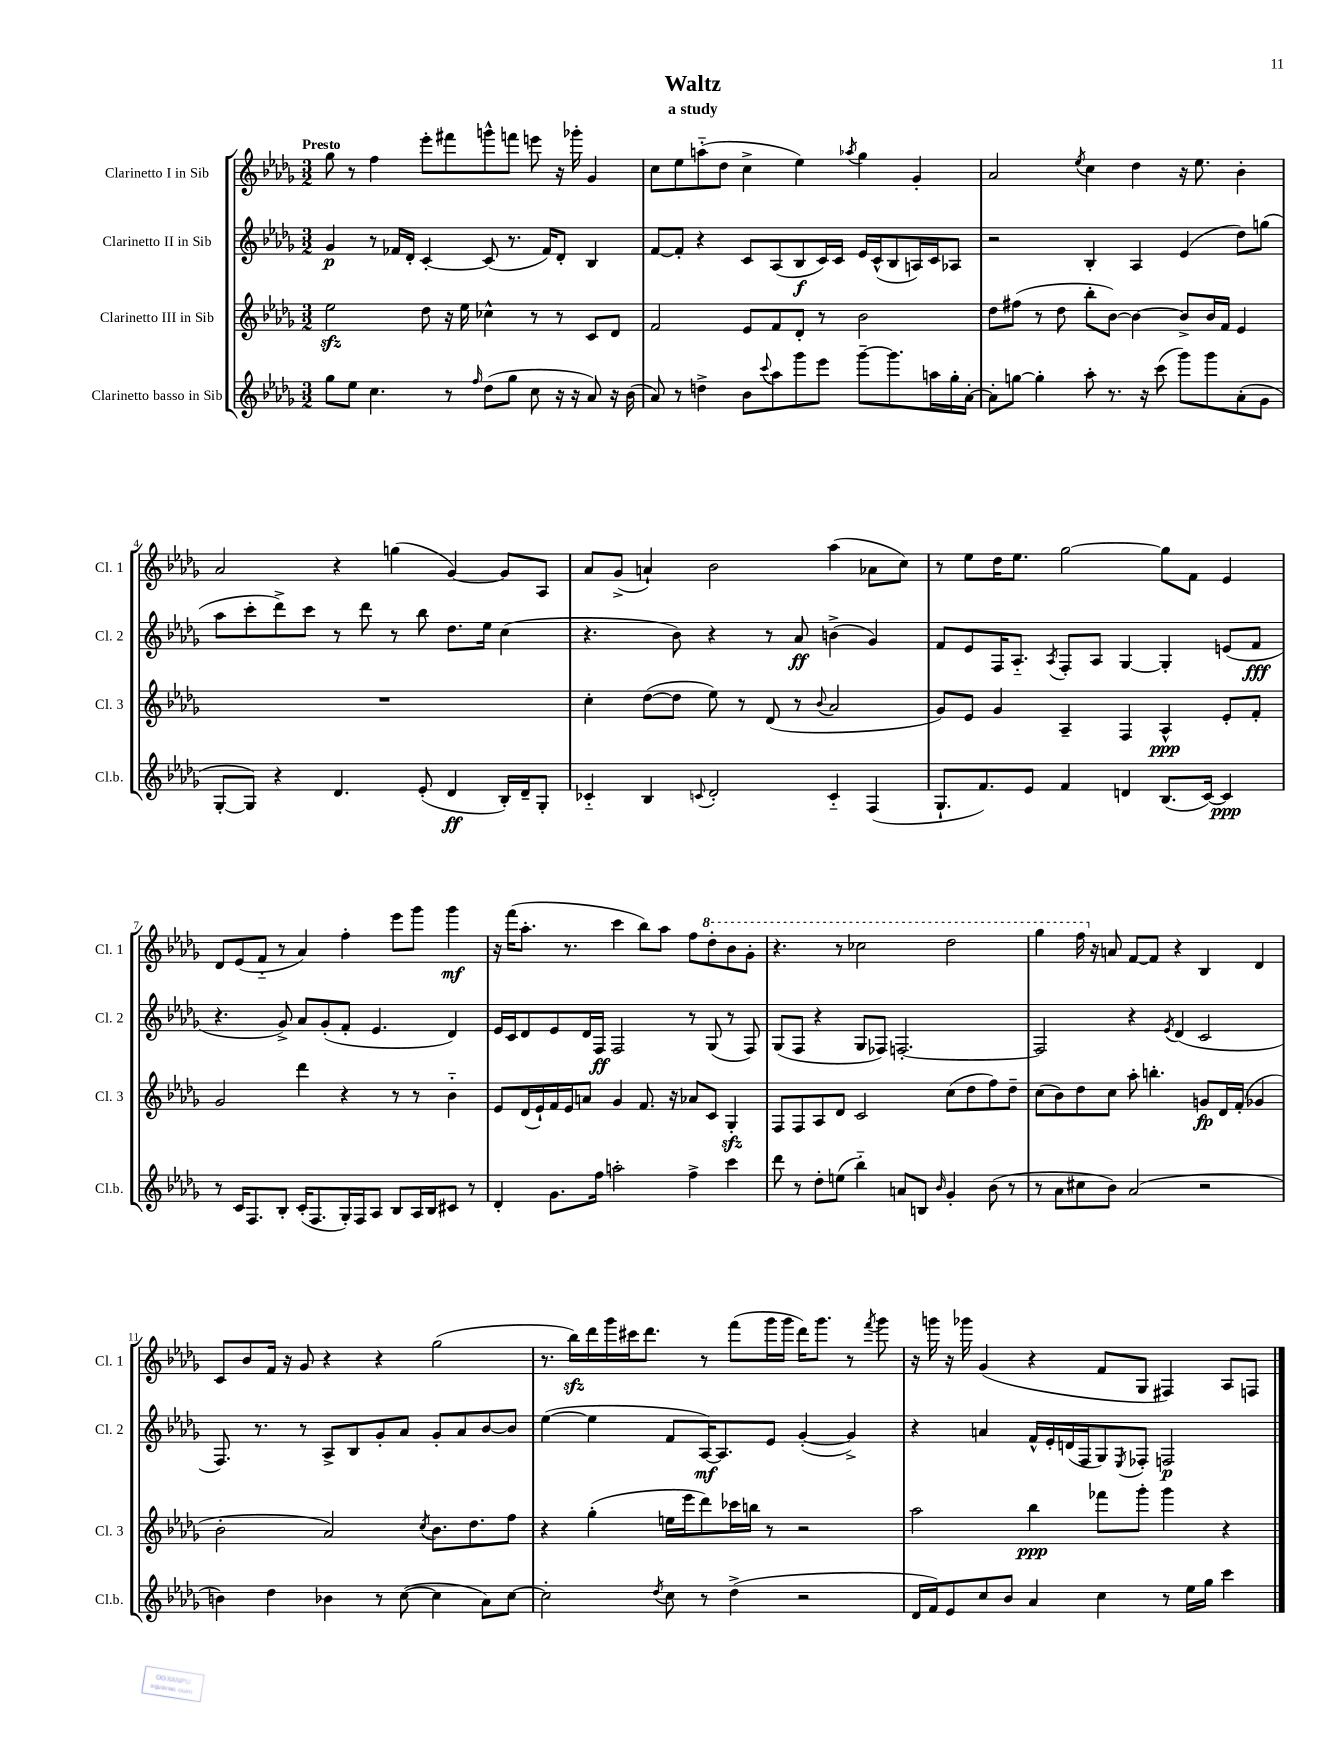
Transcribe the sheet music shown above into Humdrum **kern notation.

**kern	**dynam	**kern	**dynam	**kern	**dynam	**kern	**dynam
*part4	*part4	*part3	*part3	*part2	*part2	*part1	*part1
*staff4	*staff4	*staff3	*staff3	*staff2	*staff2	*staff1	*staff1
*I"Clarinetto basso in Sib	*	*I"Clarinetto III in Sib	*	*I"Clarinetto II in Sib	*	*I"Clarinetto I in Sib	*
*I'Cl.b.	*	*I'Cl. 3	*	*I'Cl. 2	*	*I'Cl. 1	*
*clefG2	*	*clefG2	*	*clefG2	*	*clefG2	*
*k[b-e-a-d-g-]	*	*k[b-e-a-d-g-]	*	*k[b-e-a-d-g-]	*	*k[b-e-a-d-g-]	*
*M3/2	*	*M3/2	*	*M3/2	*	*M3/2	*
=1	=1	=1	=1	=1	=1	=1	=1
!	!	!	!	!	!	!LO:TX:a:B:t=Presto	!
8gg-\L	.	2ee-zz\	.	4g-/	p	8gg-\	.
8ee-\J	.	.	.	.	.	8r	.
4.cc\	.	.	.	8r	.	4ff\	.
.	.	.	.	16f-X/LL	.	.	.
.	.	.	.	16d-'/JJ	.	.	.
.	.	8dd-\	.	[4c'/	.	8eee-'\L	.
8r	.	16r	.	.	.	8fff#X\	.
.	.	16ee-\	.	.	.	.	.
16qqff/	.	.	.	.	.	.	.
(8dd-\L	.	4cc-X^^\	.	(8c/]	.	8gggn^^\	.
8gg-\J	.	.	.	8.r	.	8fffn\J	.
8cc\	.	8r	.	.	.	8eeen\	.
.	.	.	.	16f-/KL)	.	.	.
16r	.	8r	.	8d-'/J	.	16r	.
16r	.	.	.	.	.	16ggg-X'\	.
8a-/)	.	8c/L	.	4B-/	.	4g-/	.
16r	.	8d-/J	.	.	.	.	.
(16b-\	.	.	.	.	.	.	.
=2	=2	=2	=2	=2	=2	=2	=2
8a-/)	.	2f/	.	[8f/L	.	8cc\L	.
8r	.	.	.	8f'/J]	.	8ee-\	.
4ddn^\	.	.	.	4r	.	(8aan\	.
.	.	.	.	.	.	8dd-\J	.
8b-\L	.	8e-/L	.	8c/L	.	4cc^\	.
8qqccc/	.	.	.	.	.	.	.
8aa-\	.	8f/	.	(8A-/	.	.	.
8ggg-\	.	8d-'/J	.	8B-/	f	4ee-\)	.
8eee-\J	.	8r	.	16c/L)	.	.	.
.	.	.	.	16c/JJ	.	.	.
.	.	.	.	.	.	8qaa-X/	.
[8ggg-~\L	.	2b-\	.	16e-/LL	.	4gg-\	.
.	.	.	.	(16c^^/J	.	.	.
8.ggg-\]	.	.	.	8B-/	.	.	.
.	.	.	.	16An/L)	.	4g-'/	.
16aan\L	.	.	.	16c/J	.	.	.
16gg-'\	.	.	.	8A-X/J	.	.	.
[16a-'\JJ	.	.	.	.	.	.	.
=3	=3	=3	=3	=3	=3	=3	=3
8a-'\L]	.	8dd-\L	.	2r	.	2a-/	.
[8ggn\J	.	(8ff#X\J	.	.	.	.	.
4gg'\]	.	8r	.	.	.	.	.
.	.	8dd-\	.	.	.	.	.
.	.	.	.	.	.	8qee-/	.
8aa-'\	.	8bb-'\L	.	4B-'/	.	4cc\	.
8.r	.	[8b-\J)	.	.	.	.	.
.	.	4b-\_	.	4A-/	.	4dd-\	.
16r	.	.	.	.	.	.	.
(8ccc\	.	.	.	.	.	.	.
8ggg-\L)	.	8b-^/L]	.	(4e-/	.	16r	.
.	.	.	.	.	.	8.ee-\	.
8ggg-\	.	16b-/L	.	.	.	.	.
.	.	16f/JJ	.	.	.	.	.
(8a-'\	.	4e-/	.	8dd-\L)	.	4b-'\	.
8g-\J	.	.	.	(8ggn\J	.	.	.
!!LO:LB:g=z
=4	=4	=4	=4	=4	=4	=4	=4
[8G-'/L	.	1.r	.	8aa-\L	.	2a-/	.
8G-/J])	.	.	.	8ccc'\	.	.	.
4r	.	.	.	8ddd-^\)	.	.	.
.	.	.	.	8ccc\J	.	.	.
4.d-/	.	.	.	8r	.	4r	.
.	.	.	.	8ddd-\	.	.	.
.	.	.	.	8r	.	(4ggn\	.
(8e-'/	.	.	.	8bb-\	.	.	.
4d-/	ff	.	.	8.dd-\L	.	[4g-/)	.
.	.	.	.	16ee-\Jk	.	.	.
16B-'/LL)	.	.	.	(4cc\	.	8g-/L]	.
16d-~/J	.	.	.	.	.	.	.
8G-'/J	.	.	.	.	.	8A-/J	.
=5	=5	=5	=5	=5	=5	=5	=5
4c-X/	.	4cc'\	.	4.r	.	8a-/L	.
.	.	.	.	.	.	(8g-^/J	.
4B-/	.	([8dd-\L	.	.	.	4an`/)	.
.	.	8dd-\J]	.	8b-\)	.	.	.
8qqcn/	.	.	.	.	.	.	.
2d-'/	.	8ee-\)	.	4r	.	2b-\	.
.	.	8r	.	.	.	.	.
.	.	(8d-/	.	8r	.	.	.
.	.	8r	.	8a-/	ff	.	.
.	.	8qqb-/	.	.	.	.	.
4c/	.	2a-/	.	(4bn^\	.	(4aa-\	.
(4F/	.	.	.	4g-/)	.	8a-X\L	.
.	.	.	.	.	.	8cc\J)	.
=6	=6	=6	=6	=6	=6	=6	=6
8.G-`/L	.	8g-/L)	.	8f/L	.	8r	.
.	.	8e-/J	.	8e-/	.	8ee-\L	.
8.f/)	.	.	.	.	.	.	.
.	.	4g-/	.	16F/K	.	16dd-\K	.
.	.	.	.	8.A-/J	.	8.ee-\J	.
8e-/J	.	.	.	.	.	.	.
.	.	.	.	8qA-/	.	.	.
4f/	.	4A-~/	.	8F'/L	.	[2gg-\	.
.	.	.	.	8A-/J	.	.	.
4dn/	.	4F/	.	[4G-/	.	.	.
(8.B-/L	.	4A-^^/	ppp	4G-'/]	.	8gg-\L]	.
.	.	.	.	.	.	8f\J	.
[16c/Jk)	.	.	.	.	.	.	.
4c/]	ppp	8e-'/L	.	(8en/L	.	4e-/	.
.	.	8f'/J	.	8f/J	fff	.	.
!!LO:LB:g=z
=7	=7	=7	=7	=7	=7	=7	=7
8r	.	2g-/	.	4.r	.	8d-/L	.
16c/KL	.	.	.	.	.	(8e-/	.
8.F/	.	.	.	.	.	.	.
.	.	.	.	.	.	8f/J	.
8B-'/J	.	.	.	8g-^/)	.	8r	.
(16c'/KL	.	4ddd-\	.	8a-/L	.	4a-/)	.
8.F/	.	.	.	.	.	.	.
.	.	.	.	(8g-'/	.	.	.
16G-'/L)	.	4r	.	8f'/J	.	4ff'\	.
16F/J	.	.	.	.	.	.	.
8A-/J	.	.	.	4.e-/	.	.	.
8B-/L	.	8r	.	.	.	8eee-\L	.
16A-/L	.	8r	.	.	.	8ggg-\J	.
16B-/J	.	.	.	.	.	.	.
8c#X/J	.	4b-\	.	4d-/)	.	4ggg-\	mf
8r	.	.	.	.	.	.	.
=8	=8	=8	=8	=8	=8	=8	=8
4d-'/	.	8e-/L	.	16e-/LL	.	16r	.
.	.	.	.	16c/J	.	(16fff\KL	.
.	.	(16d-/L	.	8d-/	.	8.aa-'\J	.
.	.	16e-`/)	.	.	.	.	.
8.g-\L	.	16f/	.	8e-/	.	.	.
.	.	16e-/J	.	.	.	8.r	.
.	.	8an/J	.	16d-/L	.	.	.
16ff\Jk	.	.	.	16F/JJ	ff	.	.
2aan'\	.	4g-/	.	2F/	.	4ccc\	.
.	.	8.f/	.	.	.	8bb-\L)	.
.	.	.	.	.	.	8aa-\J	.
.	.	16r	.	.	.	.	.
4ff^\	.	8a-X/L	.	8r	.	8ff\L	.
*	*	*	*	*	*	*8va	*
.	.	8c/J	.	(8G-/	.	8ddd-'\	.
4ccc\	.	4G-zz'/	.	8r	.	8bb-\	.
.	.	.	.	8F/)	.	8gg-'\J	.
=9	=9	=9	=9	=9	=9	=9	=9
8ddd-\	.	8F/L	.	(8G-/L	.	4.r	.
8r	.	8F/	.	8F/J	.	.	.
8dd-'\L	.	8A-/	.	4r	.	.	.
(8een\J	.	8d-/J	.	.	.	8r	.
4bb-\)	.	2c/	.	8G-/L	.	2ccc-X\	.
.	.	.	.	8F-X/J)	.	.	.
8an/L	.	.	.	[2.Fn'/	.	.	.
8Bn/J	.	.	.	.	.	.	.
16qqb-/	.	.	.	.	.	.	.
4g-'/	.	(8cc\L	.	.	.	2ddd-\	.
.	.	8dd-\	.	.	.	.	.
(8b-\	.	8ff\)	.	.	.	.	.
8r	.	8dd-~\J	.	.	.	.	.
=10	=10	=10	=10	=10	=10	=10	=10
8r	.	(8cc\L	.	2F/]	.	4ggg-\	.
8a-\L	.	8b-\)	.	.	.	.	.
8cc#X\	.	8dd-\	.	.	.	16fff\	.
*	*	*	*	*	*	*X8va	*
.	.	.	.	.	.	16r	.
8b-\J)	.	8cc\J	.	.	.	8an/	.
(2a-/	.	8aa-'\	.	4r	.	[8f/L	.
.	.	4.bbn'\	.	.	.	8f/J]	.
.	.	.	.	8qe-/	.	.	.
.	.	.	.	(4d-/	.	4r	.
2r	.	8gn/L	fp	2c/	.	4B-/	.
.	.	16d-/L	.	.	.	.	.
.	.	(16f'/JJ	.	.	.	.	.
.	.	4g-X/	.	.	.	4d-/	.
!!LO:LB:g=z
=11	=11	=11	=11	=11	=11	=11	=11
4bn\)	.	2b-'\	.	8.F/)	.	8c/L	.
.	.	.	.	.	.	8b-/	.
.	.	.	.	8.r	.	.	.
4dd-\	.	.	.	.	.	16f/Jk	.
.	.	.	.	.	.	16r	.
.	.	.	.	8r	.	8g-/	.
4b-X\	.	2a-/)	.	8A-^/L	.	4r	.
.	.	.	.	8B-/	.	.	.
8r	.	.	.	8g-'/	.	4r	.
([8cc\	.	.	.	8a-/J	.	.	.
.	.	8qcc/	.	.	.	.	.
4cc\]	.	8.b-\L	.	8g-'/L	.	(2gg-\	.
.	.	.	.	8a-/	.	.	.
.	.	8.dd-\	.	.	.	.	.
8a-\L)	.	.	.	[8b-/	.	.	.
[8cc\J	.	8ff\J	.	8b-/J]	.	.	.
=12	=12	=12	=12	=12	=12	=12	=12
2cc'\]	.	4r	.	([4ee-\	.	8.r	.
.	.	.	.	.	.	16bb-zz\LL)	.
.	.	(4gg-'\	.	4ee-\]	.	16ddd-\	.
.	.	.	.	.	.	16ggg-\	.
.	.	.	.	.	.	16ccc#X\J	.
.	.	.	.	.	.	8.ddd-\J	.
8qdd-/	.	.	.	.	.	.	.
8cc\	.	16een\LL	.	8f/L	.	.	.
.	.	16eee-\J	.	.	.	.	.
8r	.	8ddd-\)	.	[16A-/K)	mf	8r	.
.	.	.	.	8.A-/]	.	.	.
(4dd-^\	.	16ccc-X\L	.	.	.	(8fff\L	.
.	.	16bbn\JJ	.	.	.	.	.
.	.	8r	.	8e-/J	.	16ggg-\L	.
.	.	.	.	.	.	16ggg-\JJ	.
2r	.	2r	.	([4g-'/	.	16ddd-\KL)	.
.	.	.	.	.	.	8.ggg-\J	.
.	.	.	.	4g-^/])	.	8r	.
.	.	.	.	.	.	8qfff/	.
.	.	.	.	.	.	8ggg-\	.
=13	=13	=13	=13	=13	=13	=13	=13
16d-/LL	.	2aa-\	.	4r	.	16r	.
16f/J)	.	.	.	.	.	16gggn\	.
8e-/	.	.	.	.	.	16r	.
.	.	.	.	.	.	16ggg-X\	.
8cc/	.	.	.	4an/	.	(4g-/	.
8b-/J	.	.	.	.	.	.	.
4a-/	.	4bb-\	ppp	16f^^/LL	.	4r	.
.	.	.	.	16e-'/	.	.	.
.	.	.	.	(16dn/	.	.	.
.	.	.	.	16F/J	.	.	.
4cc\	.	8fff-X\L	.	8G-/)	.	8f/L	.
.	.	.	.	8qE-/	.	.	.
.	.	8ggg-'\J	.	8F-X'/J	.	8G-/J	.
8r	.	4ggg-\	.	2Fn/	p	4F#X/)	.
16ee-\LL	.	.	.	.	.	.	.
16gg-\JJ	.	.	.	.	.	.	.
4ccc\	.	4r	.	.	.	8A-/L	.
.	.	.	.	.	.	8Fn/J	.
==	==	==	==	==	==	==	==
*-	*-	*-	*-	*-	*-	*-	*-
